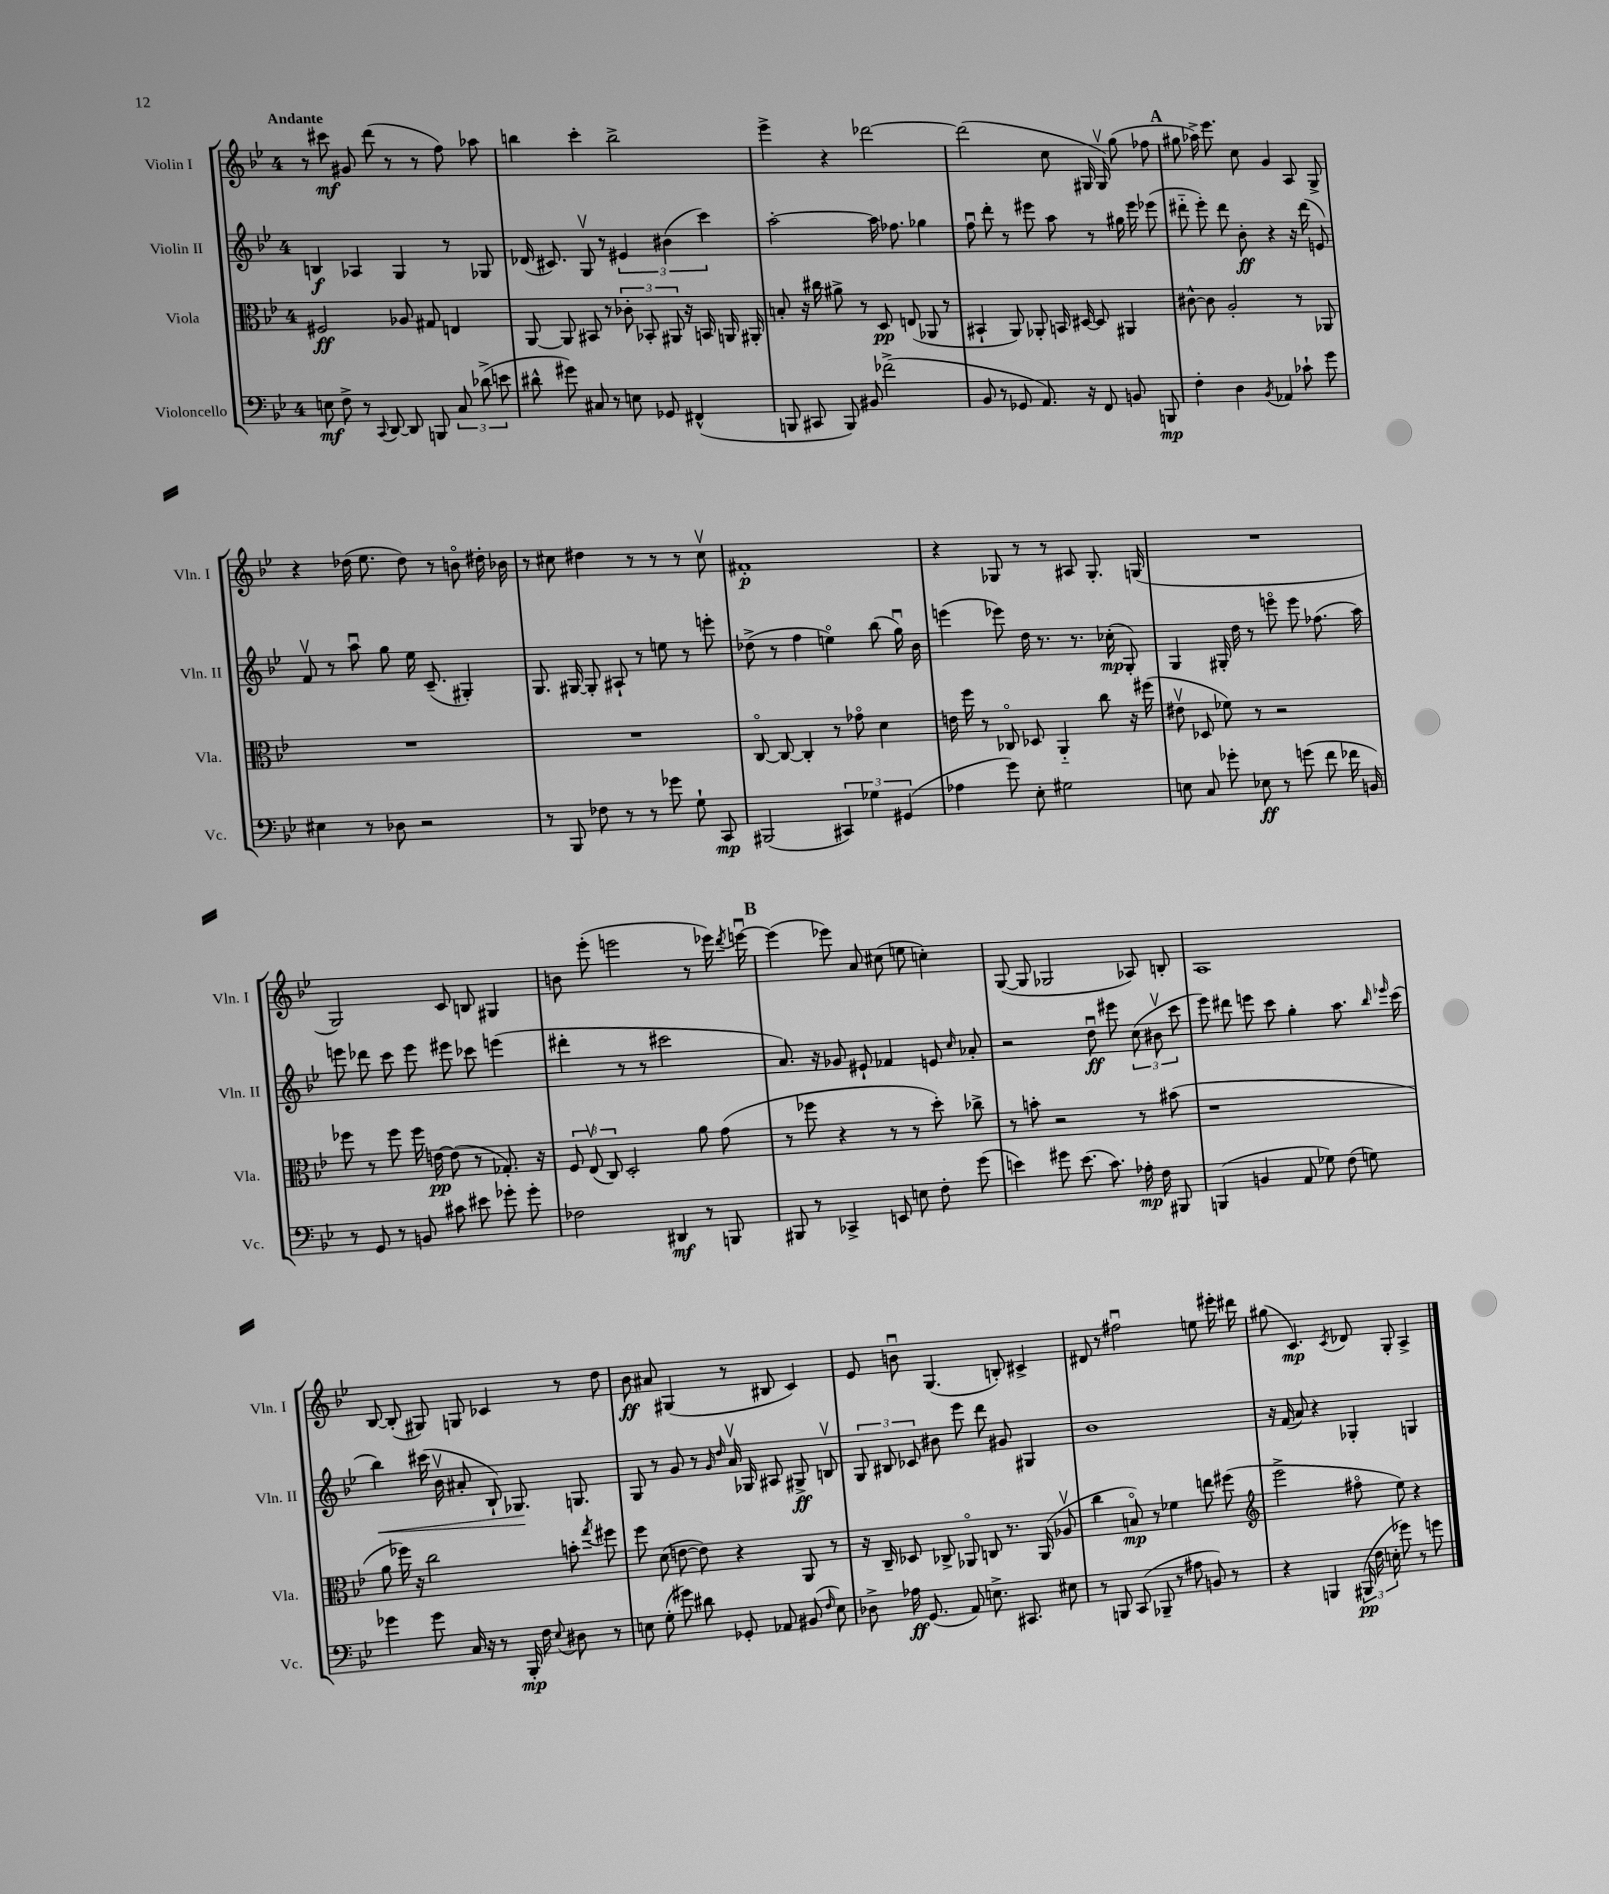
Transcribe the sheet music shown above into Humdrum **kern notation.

**kern	**kern	**kern	**kern
*staff4	*staff3	*staff2	*staff1
*clefF4	*clefC3	*clefG2	*clefG2
*k[b-e-]	*k[b-e-]	*k[b-e-]	*k[b-e-]
*M4/4	*M4/4	*M4/4	*M4/4
8E	2F#	4B	8r
8F^	.	.	8ccc#
8r	.	4A-	8g#
8qqCC	.	.	.
[8DD	.	.	(8ddd
8DD]	8A-	4G	8r
8BBB	8G#	.	8r
12C	4E	8r	8ff)
(12d-^	.	.	.
.	.	8G-	8aa-
12e	.	.	.
=	=	=	=
8d#^^	[8AA	(16d-	4bb
.	.	8.c#)	.
8g#)	8AA]	.	.
8C#	8BB#	8Gv	4ccc'
8r	8r	8r	.
8E	12c-'	6e#	2bb^
.	12BB-'	.	.
8GG-	.	.	.
.	12AA#	(6b#	.
(4FF#^^	16r	.	.
.	16BB	.	.
.	.	6ccc)	.
.	16AA	.	.
.	16AA#'	.	.
=	=	=	=
8BBB	8B'	[2aa'	4eee-^
8CC#	16r	.	.
.	16cc#	.	.
8BBB)	8a#^	.	4r
8BB#	8r	.	.
(2f-^	8D	16aa]	[2ddd-
.	.	8.ff-	.
.	(8E	.	.
.	8AA-	4gg-	.
.	8r	.	.
=	=	=	=
8BB-	4BB#`	8ffu	(2ddd-]
8r	.	8ddd'	.
8GG-	8AA)	8r	.
8.AA)	8AA-'	8eee#	.
.	16BB	8aa	8cc
16r	[16D#	.	.
8FF	8D#]	8r	16G#
.	.	.	16G#v)
8BB	4AA#	16gg#	(8gg
.	.	16eee#	.
8BBB	.	(8eee-	8ff-
=	=	=	=
4F'	[8c#^^	8ddd#'~	8gg#
.	8c#]	8eee-')	16aa-^)
.	.	.	8.eee-
4D	2A'	8ddd#	.
.	.	8b-'	8cc
8qBB-	.	.	.
4AA-	.	4r	4g
8c-`	8r	16r	8A
.	.	(16ddd#	.
8g	8AA-	8e)	8G^
=	=	=	=
4E#	1r	8fv	4r
.	.	8r	.
8r	.	8aau	(16dd-
.	.	.	8.ee-
8D-	.	8gg	.
2r	.	16ee-	8dd-)
.	.	(8.c~	.
.	.	.	8r
.	.	4G#')	8bo
.	.	.	16dd#'
.	.	.	16b-
=	=	=	=
8r	1r	8.G	8r
8BBB-	.	.	8cc#
.	.	[16G#	.
8F-	.	8G#']	4dd#
8r	.	8A#`	.
8r	.	8r	8r
8g-	.	8ee	8r
8G`	.	8r	8r
8CC	.	8eee'	8cc#v
=	=	=	=
(2BBB#	[8Co	(8dd-^	1f#'
.	8C_	8r	.
.	4C']	4ff	.
6CC#)	8r	4eeo)	.
.	8g-o	.	.
6G-	.	.	.
.	4d	(8bb-	.
(6GG#	.	.	.
.	.	16ggu)	.
.	.	16b-	.
=	=	=	=
4A-	16e	(4eee	4r
.	16ff	.	.
.	8r	.	.
8g)	8C-o	8eee-)	8G-
8E-'	8D-	16dd	8r
.	.	8.r	.
2G#	4AA'~	.	8r
.	.	8.r	8A#
.	8cc	.	8.G-'
.	.	(16cc-'	.
.	16r	8G')	.
.	(16ff#	.	(16G
=	=	=	=
8E	8e#v	4G	1r
8C	8D-	.	.
8g-'	8f-)	16G#'	.
.	.	16dd	.
8E-	8r	8r	.
8r	2r	8eeeo	.
(8g	.	8eee	.
8f	.	(8.ff-	.
16f-	.	.	.
16BB)	.	16aa)	.
=	=	=	=
8r	8ff-	8eee	2G)
8GG	8r	8ddd-	.
8r	8ff-	8ccc	.
8BB	16ff-	8eee	.
.	[16e	.	.
8c#	(8e]	8eee#	8c
8e#	8r	8ccc-	8B
8g-'	8.G-')	(4eee	4G#
8g-'	.	.	.
.	16r	.	.
=	=	=	=
2F-	12F	4ddd#'	8b
.	(12E-v	.	.
.	.	.	(8eee-'
.	12C)	.	.
.	2D'	8r	2eee
.	.	8r	.
4DD#	.	2ccc#	.
8r	8a	.	8r
8BBB	(8g	.	16eee-)
.	.	.	8qddd
.	.	.	[16eeeu
=	=	=	=
8BBB#	8r	8.a)	(4eee]
8r	8ff-	.	.
.	.	16r	.
4CC-^	4r	8g-	8eee-)
.	.	8e#`	8a
8EE	8r	4f-	(8cc#
8E	8r	.	8ee
8F'	8dd')	8e	4cc')
.	.	16qqcc	.
(8g	8cc-^	8a-'	.
=	=	=	=
4e)	8r	2r	([8G
.	8b'	.	8G]
8g#	2r	.	2G-
(8.e	.	.	.
.	.	8ddu	.
8.c)	.	.	.
.	.	8eee#	.
16A-'	8r	(12cc	8A-)
16F	.	.	.
.	.	12b#v	.
8BBB#	(8b#	.	8B'
.	.	12ccc	.
=	=	=	=
(4BBB	1r	8eee-)	1A
.	.	8ddd#	.
4BB	.	8eee	.
.	.	8ccc	.
8AA	.	4gg'	.
8G-)	.	.	.
(8F	.	8.aa	.
8G)	.	.	.
.	.	16qqbb-	.
.	.	16qqeee-	.
.	.	(16ccc	.
=	=	=	=
4g-	8a	4bb-)	[8B-
.	16ff-)	.	(8B-']
.	16r	.	.
8g-	2cc	(16ccc#	8G#)
.	.	16b-v	.
16C	.	8a#'	8G
16r	.	.	.
8r	.	8B-`)	4c-
16BBB-'	.	8.G-	.
16F	.	.	.
8qqE-	.	.	.
8D#	8b'	.	8r
.	.	8.G	.
.	8qgg	.	.
8r	8ff#	.	8dd
=	=	=	=
8E	8ff	8G	8b-
(8G'	(8d	8r	8a#
8g#)	[8e	8g	(4G#
8d#	8e])	8r	.
.	.	16qqg	.
.	.	16qqdd	.
8GG-'	4r	16av	8r
.	.	16G-	.
8AA-	.	8A#	8B#
(8BB#	8AA	8G#^	4c)
16qqF	.	.	.
8E)	8r	8Bv	.
=	=	=	=
8D-^	16r	12G	8e-
.	16C~	.	.
.	.	12B#	.
16A-	8D-	.	8bu
.	.	12c-	.
(8.GG	.	.	.
.	8C-^	8b#	(4.G
8AA)	8AA-o	8eee-	.
8.E^	8C	8ddd	.
.	8.r	8g#	8B')
8.CC#	.	.	.
.	.	4G#	4c#^
.	(16AA-	.	.
8E#	8A-v	.	.
=	=	=	=
8r	4cc	1b-	8d#
8BBB	.	.	8r
(8CC	8Bo)	.	2ff#u
8BBB-~	8r	.	.
8r	4f-	.	.
8A#	.	.	.
8BB)	8ee	.	8ee
8r	(8ff#	.	16eee#'
.	.	.	16ddd#
=	=	=	=
*	*clefG2	*	*
4r	2eee-^	16r	(8gg#
.	.	(16f	.
.	.	8a)	4.c)
4BBB	.	4r	.
.	.	.	8qc
(24BBB#	8ff#o	4G-'	8d-
24F	.	.	.
24E'	.	.	.
8g-)	8ee-)	.	8G'
8r	4r	4G	4A^
8g	.	.	.
==	==	==	==
*-	*-	*-	*-
